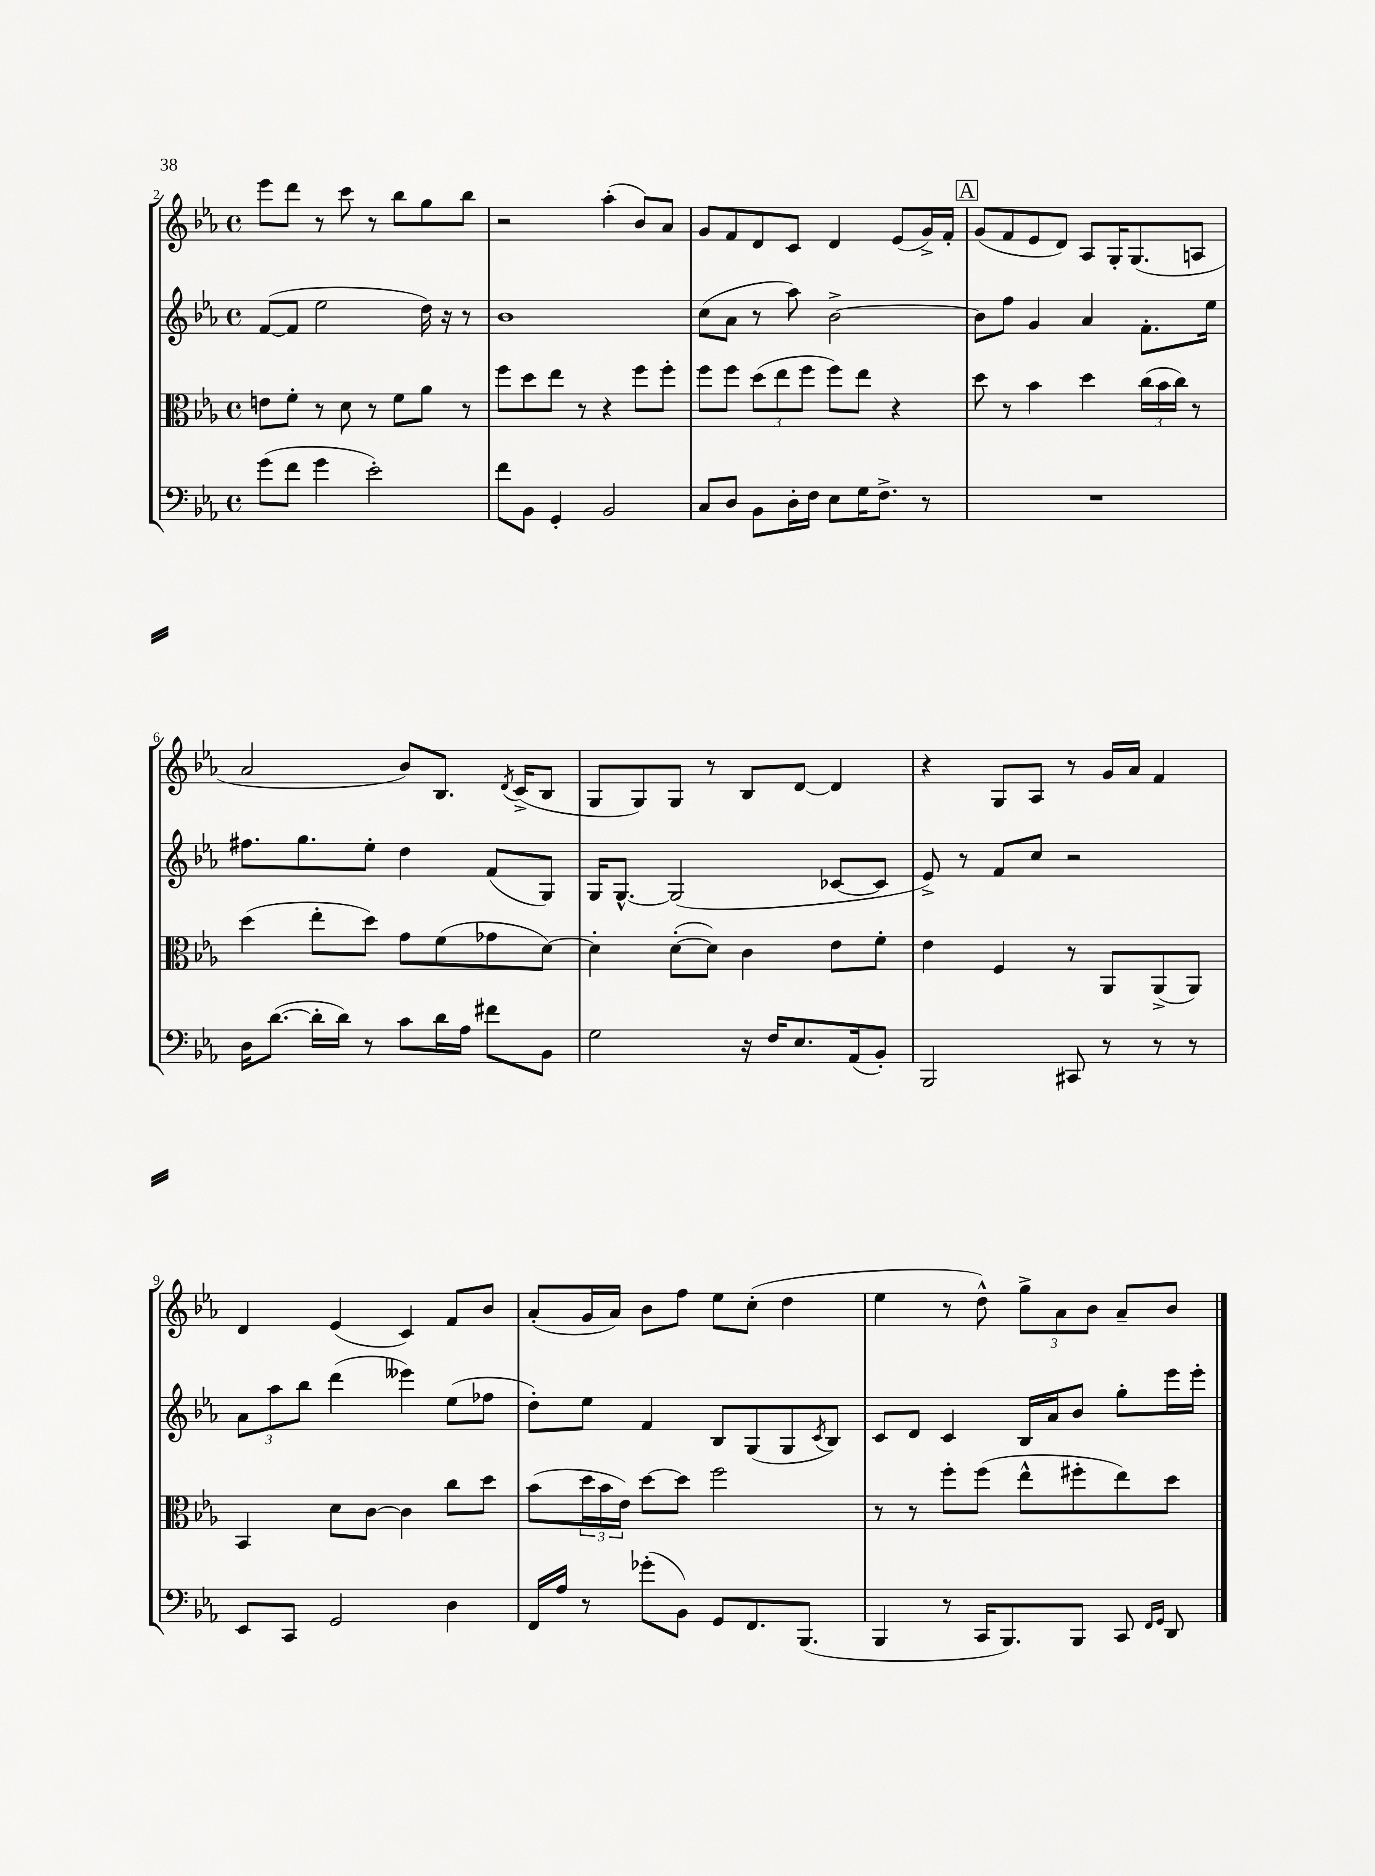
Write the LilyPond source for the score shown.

<<
\new StaffGroup <<
\new Staff = "s0" {
    \clef treble \key ees \major \defaultTimeSignature \time 4/4
    ees'''8 d'''8 r8 c'''8 r8 bes''8 g''8 bes''8 |
    r2 aes''4-.( bes'8) aes'8 |
    g'8 f'8 d'8 c'8 d'4 ees'8( g'16->) f'16-. |
    \mark \markup { \box "A" } g'8( f'8 ees'8 d'8) aes8 g16-. g8.( a8 |
    aes'2 bes'8) bes8. \acciaccatura { d'8 } c'16->( bes8 |
    g8 g8) g8 r8 bes8 d'8~ d'4 |
    r4 g8 aes8 r8 g'16 aes'16 f'4 |
    d'4 ees'4( c'4) f'8 bes'8 |
    aes'8-.( g'16 aes'16) bes'8 f''8 ees''8 c''8-.( d''4 |
    ees''4 r8 d''8-^) \tuplet 3/2 { g''8-> aes'8 bes'8 } aes'8-- bes'8 \bar "|." |
}
\new Staff = "s1" {
    \clef treble \key ees \major \defaultTimeSignature \time 4/4
    f'8~( f'8 ees''2 d''16) r16 r8 |
    bes'1 |
    c''8( aes'8 r8 aes''8) bes'2~-> |
    \mark \markup { \box "A" } bes'8 f''8 g'4 aes'4 f'8.-. ees''16 |
    fis''8. g''8. ees''8-. d''4 f'8( g8) |
    g16 g8.~-^ g2( ces'8~ ces'8 |
    ees'8->) r8 f'8 c''8 r2 |
    \tuplet 3/2 { aes'8 aes''8 bes''8 } d'''4( eeses'''4) ees''8( fes''8 |
    d''8-.) ees''8 f'4 bes8 g8( g8 \acciaccatura { c'8 } bes8) |
    c'8 d'8 c'4 bes16 aes'16 bes'8 g''8-. ees'''16 ees'''16-. \bar "|." |
}
\new Staff = "s2" {
    \clef alto \key ees \major \defaultTimeSignature \time 4/4
    e'8 f'8-. r8 d'8 r8 f'8 aes'8 r8 |
    f''8 d''8 ees''8 r8 r4 f''8 f''8-. |
    f''8 f''8 \tuplet 3/2 { d''8( ees''8 f''8 } f''8) ees''8 r4 |
    \mark \markup { \box "A" } d''8 r8 bes'4 d''4 \tuplet 3/2 { c''16( bes'16 c''16) } r8 |
    d''4( ees''8-. d''8) g'8 f'8( ges'8 d'8~) |
    d'4-. d'8~-.( d'8) c'4 ees'8 f'8-. |
    ees'4 f4 r8 aes,8 aes,8->( aes,8) |
    bes,4 d'8 c'8~ c'4 c''8 d''8 |
    bes'8( \tuplet 3/2 { d''16 bes'16 ees'16) } d''8~ d''8 f''2 |
    r8 r8 f''8-. f''8( ees''8-^ fis''8-. ees''8) d''8 \bar "|." |
}
\new Staff = "s3" {
    \clef bass \key ees \major \defaultTimeSignature \time 4/4
    g'8( f'8 g'4 ees'2-.) |
    f'8 bes,8 g,4-. bes,2 |
    c8 d8 bes,8 d16-. f16 ees8 g16 f8.-> r8 |
    \mark \markup { \box "A" } R1 |
    d16 d'8.~( d'16-. d'16) r8 c'8 d'16 aes16 fis'8 bes,8 |
    g2 r16 f16 ees8. aes,16( bes,8-.) |
    bes,,2 cis,8 r8 r8 r8 |
    ees,8 c,8 g,2 d4 |
    f,16 aes16 r8 ges'8-.( bes,8) g,8 f,8. bes,,8.( |
    bes,,4 r8 c,16 bes,,8.) bes,,8 c,8 \grace { f,16 g,16 } d,8 \bar "|." |
}
>>
>>
\layout { \context { \Score currentBarNumber = #2 } }
